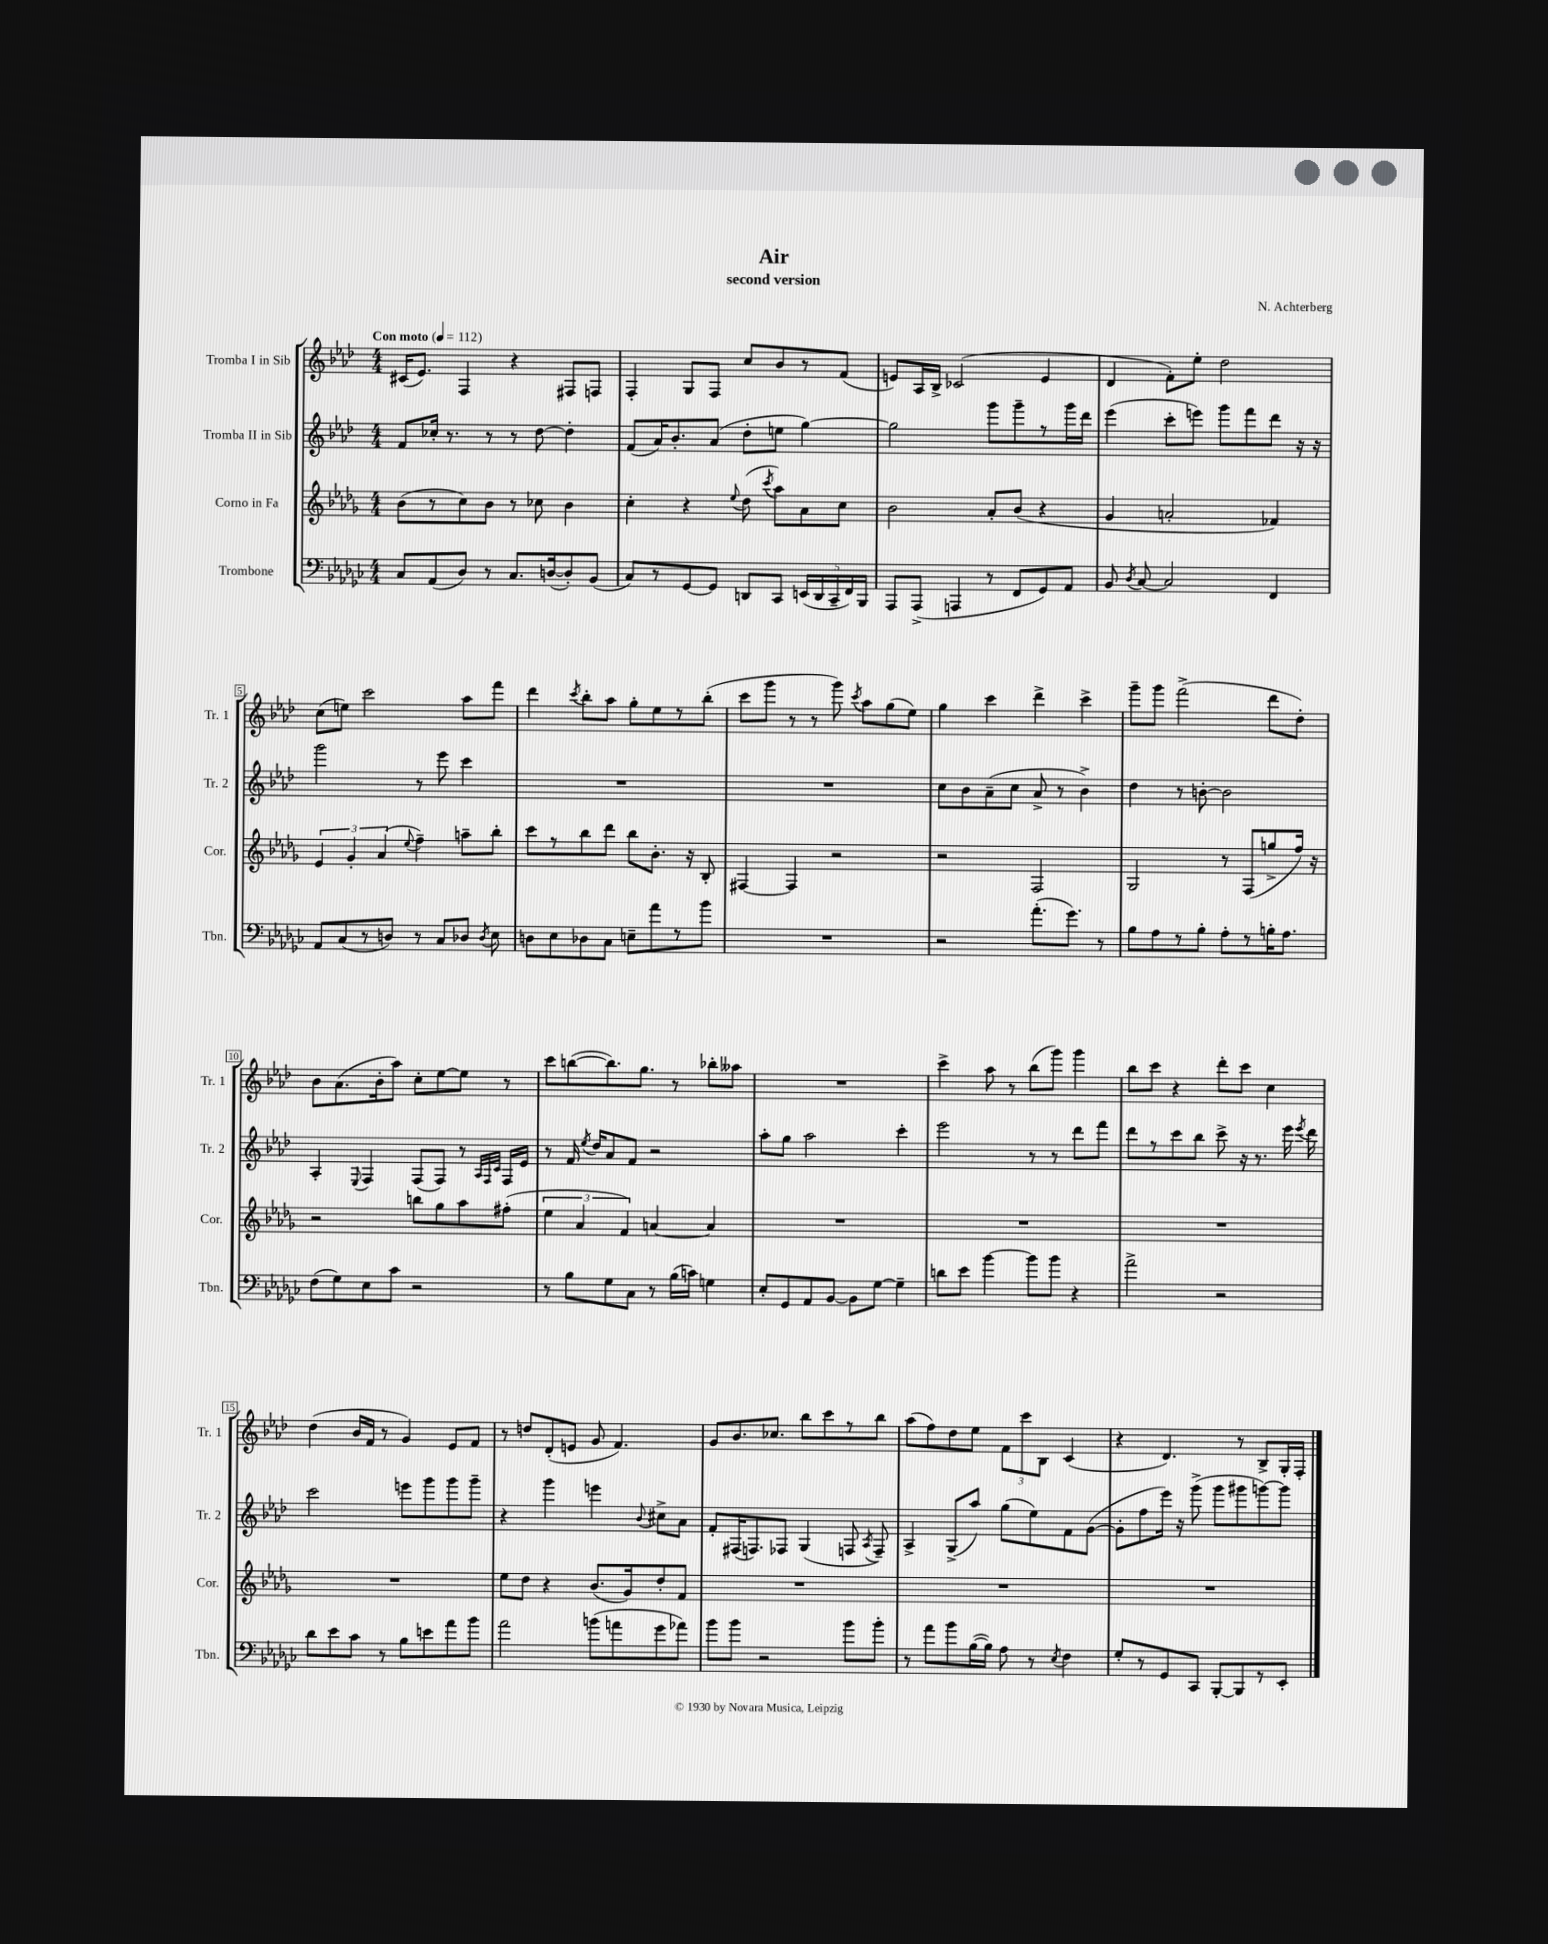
\header { title = "Air" composer = "N. Achterberg" subtitle = "second version" }
<<
\new StaffGroup <<
\new Staff = "s0" \with { instrumentName = "Tromba I in Sib" shortInstrumentName = "Tr. 1" } {
    \clef treble \key aes \major \numericTimeSignature \time 4/4 \tempo "Con moto" 4 = 112
    \autoBeamOff cis'16[( ees'8.]) f4 r4 fis8[ f8] |
    f4-. g8[ f8] c''8[ bes'8 r8 f'8]( |
    e'8[) aes16 bes16]-> ces'2( e'4 |
    des'4 f'8[-.) ees''8]-. des''2 |
    c''8[( e''8]) c'''2 aes''8[ f'''8] |
    des'''4 \acciaccatura { c'''8 } bes''8[-. aes''8] g''8[-. ees''8 r8 bes''8]-.( |
    c'''8[ g'''8] r8 r8 g'''8) \acciaccatura { c'''8 } aes''8[ g''8( ees''8]) |
    g''4 c'''4 des'''4-> c'''4-> |
    g'''8[-- g'''8] f'''2->( des'''8[ des''8]-.) |
    bes'8[ aes'8.( bes'16-. aes''8]) c''8[-. ees''8~ ees''8] r8 |
    c'''8[ b''8~( b''8.) g''8.] r8 bes''8[-. aeses''8] |
    R1 |
    c'''4-> aes''8 r8 bes''8[( g'''8]) g'''4 |
    bes''8[ c'''8] r4 des'''8[-. c'''8] c''4 |
    des''4( bes'16[ f'16] r8 g'4) ees'8[ f'8] |
    r8 d''8[ des'8-.( e'8] g'8 f'4.) |
    g'8[ bes'8. ces''8.] bes''8[ c'''8 r8 bes''8] |
    aes''8[( f''8) des''8 ees''8] \tuplet 3/2 { f'8[ c'''8 bes8] } c'4( |
    r4 des'4.) r8 bes8[-> g16-. f16]-. \bar "|." |
}
\new Staff = "s1" \with { instrumentName = "Tromba II in Sib" shortInstrumentName = "Tr. 2" } {
    \clef treble \key aes \major \numericTimeSignature \time 4/4
    \autoBeamOff f'8[ ces''16]-. r8. r8 r8 des''8~ des''4-. |
    f'8[( aes'16) bes'8.-. aes'8]( des''8[-. e''8] g''4~) |
    g''2 g'''8[ g'''8-- r8 g'''16 des'''16] |
    ees'''4( c'''8[-. e'''8]) g'''8[ f'''8 des'''8] r16 r16 |
    g'''2 r8 ees'''8 c'''4 |
    R1 |
    R1 |
    c''8[ bes'8 aes'8--( c''8] aes'8-> r8 bes'4->) |
    des''4 r8 b'8~-. b'2 |
    aes4-. \appoggiatura { ees8 } f4 f8[( f8]) r8 \grace { aes32[ f32 c'32] } f16[ ees'16] |
    r8 f'16 \acciaccatura { ees''8 } des''16[ aes'8 f'8] r2 |
    aes''8[-. g''8] aes''2 c'''4-. |
    ees'''2 r8 r8 des'''8[ f'''8] |
    des'''8[ r8 c'''8 bes''8] c'''8-> r16 r8. ees'''16 \acciaccatura { ees'''8 } des'''16 |
    c'''2 e'''8[ g'''8 g'''8 g'''8]-- |
    r4 g'''4 e'''4 \appoggiatura { bes'8 } cis''8[-> aes'8] |
    f'8[-. fis16( f8.) fes8] g4( f8 \acciaccatura { aes8 } f8--) |
    aes4-> g8[->( aes''8]) g''8[( ees''8) f'8 g'8]~( |
    g'8[-. f''8 ees'''16]) r16 g'''8->( g'''8[ gis'''8 g'''8~) g'''8] \bar "|." |
}
\new Staff = "s2" \with { instrumentName = "Corno in Fa" shortInstrumentName = "Cor." } {
    \clef treble \key des \major \numericTimeSignature \time 4/4
    \autoBeamOff bes'8[( r8 c''8) bes'8] r8 ces''8 bes'4 |
    c''4-. r4 \appoggiatura { ees''8 } des''8( \acciaccatura { c'''8 } aes''8[) aes'8 c''8] |
    bes'2 aes'8[-. bes'8]( r4 |
    ges'4 a'2-. fes'4) |
    \tuplet 3/2 { ees'4 ges'4-. aes'4( } \appoggiatura { ees''8 } f''4--) a''8[-- bes''8]-. |
    c'''8[ r8 bes''8 des'''8] bes''8[ bes'8.]-. r16 bes8-. |
    fis4~ fis4 r2 |
    r2 f2 |
    ges2 r8 f8[( g''8-> f''16]) r16 |
    r2 b''8[ ges''8 aes''8 fis''8]-.( |
    \tuplet 3/2 { ees''4 aes'4 f'4) } a'4~ a'4 |
    R1 |
    R1 |
    R1 |
    R1 |
    ees''8[ des''8] r4 bes'8.[( ges'16) des''8-. f'8] |
    R1 |
    R1 |
    R1 \bar "|." |
}
\new Staff = "s3" \with { instrumentName = "Trombone" shortInstrumentName = "Tbn." } {
    \clef bass \key ges \major \numericTimeSignature \time 4/4
    \autoBeamOff ces8[ aes,8( des8]) r8 ces8.[ d16~( d8-.) bes,8]( |
    ces8[) r8 ges,8~ ges,8] d,8[ ces,8] \tuplet 5/4 { e,16[( d,16 ces,16-- f,16) bes,,16] } |
    aes,,8[ aes,,8]->( a,,4 r8 f,8[ ges,8) aes,8] |
    bes,8 \acciaccatura { des8 } ces8~ ces2 f,4 |
    aes,8[ ces8( r8 d8]) r8 ces8[ des8] \acciaccatura { des8 } ees8 |
    d8[ ees8 des8 ces8] e8[-- aes'8 r8 bes'8] |
    R1 |
    r2 aes'8.[-.( ges'8.]) r8 |
    bes8[ aes8 r8 bes8]-. aes8[-. r8 b16-. aes8.] |
    f8[( ges8) ees8 ces'8] r2 |
    r8 bes8[ ges8 ces8] r8 bes16[( c'16]) g4 |
    ees8[-. ges,8 aes,8 bes,8]~ bes,8[ ges8]~ ges4-- |
    d'8[ ees'8] bes'4~ bes'8[ bes'8] r4 |
    aes'2-> r2 |
    des'8[ ees'8 ces'8] r8 bes8[ e'8 aes'8 bes'8] |
    aes'2 b'8[( a'8 ges'8 aes'8]) |
    bes'8[ bes'8] r2 bes'8[ bes'8]-. |
    r8 aes'8[ bes'8 bes16~( bes16]) aes8 r8 \acciaccatura { ees8 } f4 |
    ges8[-. r8 ges,8 ces,8] bes,,8[~-. bes,,8 r8 ees,8]-. \bar "|." |
}
>>
>>
\layout { \context { \Score \override BarNumber.stencil = #(make-stencil-boxer 0.1 0.3 ly:text-interface::print) } }
